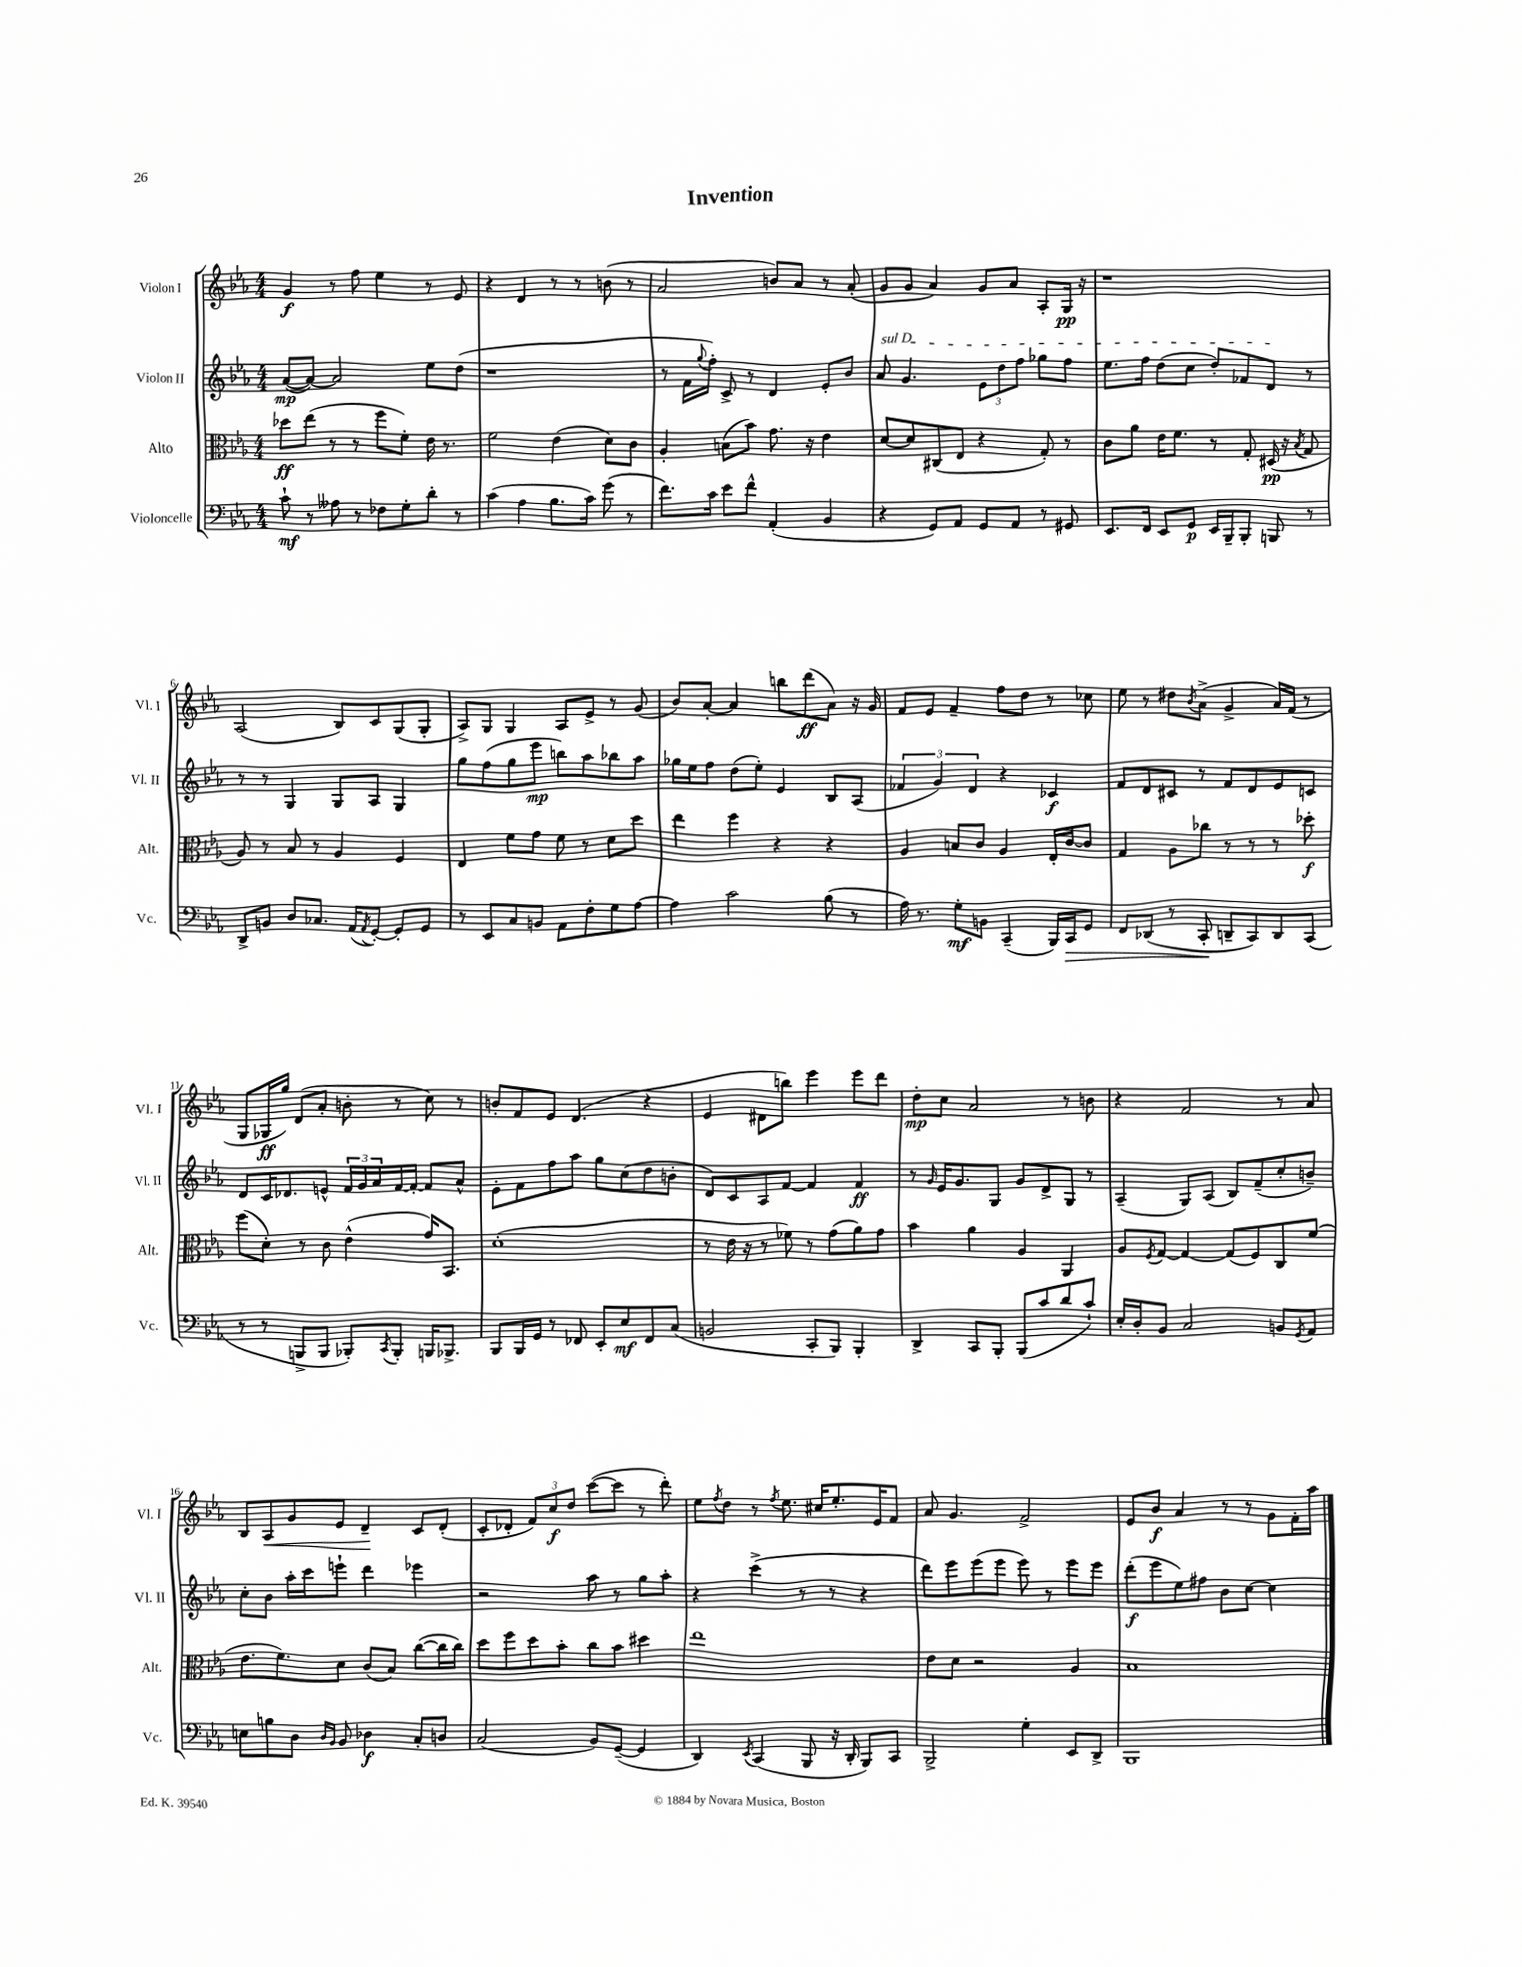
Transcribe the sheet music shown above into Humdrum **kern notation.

**kern	**kern	**kern	**kern
*staff4	*staff3	*staff2	*staff1
*clefF4	*clefC3	*clefG2	*clefG2
*k[b-e-a-]	*k[b-e-a-]	*k[b-e-a-]	*k[b-e-a-]
*M4/4	*M4/4	*M4/4	*M4/4
8c`	8dd-	([8a-	4g
8r	(8ee-	8a-_)	.
8A--	8r	2a-]	8r
8r	8r	.	8ff
8F-	8ff	.	4ee-
8G'	8f')	.	.
8d'	16e-	8ee-	8r
.	8.r	.	.
8r	.	(8dd	8e-
=	=	=	=
(4c	2f	1r	4r
4A-	.	.	4d
8.B-	(4e-	.	8r
.	.	.	8r
16c)	.	.	.
(8g	8d)	.	(8b
8r	8c	.	8r
=	=	=	=
8.f)	4A-'	8r	2a-
.	.	16f	.
.	.	8qqgg	.
16c	.	16ff')	.
8e-	(8B	8c^	.
8f^^	8b-)	8r	.
(4AA-'	8.g	4d	8b)
.	.	.	8a-
.	16r	.	.
4BB-	4e-	8e-'	8r
.	.	8b-	(8a-'
=	=	=	=
4r	[8d	8a-	8g
.	8d]	4.g	8g
8GG)	(8C#	.	4a-)
8AA-	8E-	.	.
8GG	4r	12e-	8g
.	.	12dd	.
8AA-	.	.	8a-
.	.	12ff	.
8r	8G')	8gg-	8A-'
8GG#	8r	8ff	16G
.	.	.	16r
=	=	=	=
8.EE-	8c	8.ee-	1r
.	8a-	.	.
16FF	.	16ff	.
8EE-	16e-	(8dd	.
.	8.f	.	.
8GG	.	8cc	.
16EE-	8r	8dd')	.
16BBB-~	.	.	.
8BBB-'	8G'	8f-	.
8BBB	(16D#	8d	.
.	16r	.	.
.	8qB-	.	.
8r	8G	8r	.
=	=	=	=
8DD^	8A-)	8r	(2A-
8BB	8r	8r	.
8D	8B-	4G	.
8.C-	8r	.	.
.	4A-	8G	8B-)
(16AA-	.	.	.
8qAA-	.	.	.
[8GG')	.	8A-	8c
8GG']	4F	4G	(8G
8GG	.	.	8G'
=	=	=	=
8r	4E-	8gg	8A-^)
8EE-	.	(8ff	8G
8C	8f	8gg	4G
8BB	8g	8eee-	.
8AA-	8f	8bb)	8A-
8F'	8r	8aa-	8e-^
8G	8d	8bb-	8r
[8A-	8dd	8aa-	(8g
=	=	=	=
4A-]	4ee-	16gg-	8b-)
.	.	16ee-	.
.	.	8ff	[8a-'
2c	4ff	(8dd	4a-]
.	.	8ee-')	.
.	4r	4e-	8bb
.	.	.	(8ddd
(8B-	4r	8B-	8a-)
8r	.	(8A-	16r
.	.	.	16g
=	=	=	=
16A-)	4A-	6f-	8f
8.r	.	.	.
.	.	.	8e-
.	.	6g)	.
8G'	8B	.	4f~
.	.	6d	.
8BB	8c	.	.
(4CC~	4A-	4r	8ff
.	.	.	8dd
16BBB-)	16E-'	4c-	8r
16CC	[16c	.	.
8GG	8c]	.	8cc-
=	=	=	=
8FF	4G	8f	8ee-
(8DD-	.	8d	8r
8r	8A-	8c#	8dd#
.	.	.	8qb-
8CC'	8cc-	8r	(8a-^
8DD~	8r	8f	4g^
8CC)	8r	8d	.
8DD	8r	8e-	16a-)
.	.	.	(16f
(8CC	8dd-'	8c	8r
=	=	=	=
8r	(8ff	8d	8G
8r	8d')	16c	16G-
.	.	8.d-	16gg)
8BBB^	8r	.	(8d
8BBB	8c	8e^^	8a-'
8BBB-')	(4e-^^	24f	8b'
.	.	24g	.
.	.	24a-	.
8qCC	.	.	.
8BBB-'	.	[16f	8r
.	.	16f'_	.
16BBB	16g)	8f]	8cc)
8.BBB-^	8.BB-	.	.
.	.	8a-^^	8r
=	=	=	=
8BBB-	(1d'	8e-'	8b'
16BBB-	.	8f	8f
16GG	.	.	.
8r	.	8ff	8e-
8FF-	.	8aa-	(4.d
8EE-'	.	8gg	.
8E-	.	(8cc	.
8FF-	.	8dd	4r
(8C	.	8b'	.
=	=	=	=
2BB	8r	8d)	4e-
.	16e-	8c	.
.	16r	.	.
.	8r	8A-	8d#
.	8f-)	[8f	8bb)
8CC'	8r	4f]	4eee-
8BBB-)	(8g	.	.
4BBB-'	8a-)	4f	8eee-
.	8g	.	8ddd
=	=	=	=
4DD^	4b-	8r	8dd'
.	.	16qqg	.
.	.	16e-	8cc
.	.	8.g	.
8CC	4a-	.	2a-
8BBB-'	.	8G	.
(8BBB-	4A-	8g	.
8c	.	8d^	.
8d	4AA-	8G	8r
8c`)	.	8r	8b
=	=	=	=
16E-'	8A-	(4A-~	4r
16D'	.	.	.
.	8qF	.	.
8BB-	[8G	.	.
2C	4G_	8G)	2f
.	.	(8A-	.
.	(8G]	8B-)	.
.	8F)	(8f~	.
8BB	8C	8cc'	8r
8qGG	.	.	.
8AA-	(8f	8b~)	8a-
=	=	=	=
8E	8.e-	8cc'	8B-
8B	.	8b-	8A-
.	8.f)	.	.
8D	.	16aa-'	8g
.	.	16ccc	.
16qqD	.	.	.
16qqBB-	.	.	.
8BB-	8d	8eee`	8e-
4D-	(8c	4ddd	4d~
.	8B-)	.	.
8C'	([8cc	4eee-	8c
8D	16cc]	.	(8d'
.	16cc)	.	.
=	=	=	=
(2C	8dd	2r	8c'
.	8ff	.	8d-'
.	8dd	.	12f)
.	.	.	12cc
.	8b-'	.	.
.	.	.	12dd
8BB-)	8cc	8aa-	([8ccc
([8GG~	8b-	8r	8ccc]
4GG]	4dd#	8gg	8r
.	.	8aa-'	8ddd')
=	=	=	=
4DD)	1ee-	4r	8ee-
.	.	.	8qff
.	.	.	8dd
8qEE-	.	.	.
(4CC	.	(4ccc^	8r
.	.	.	8qff
.	.	.	8.ee-
8BBB-	.	8r	.
.	.	.	16cc#
16r	.	8r	8.ee-'
16DD'	.	.	.
8BBB-)	.	4r	.
.	.	.	16e-
8CC	.	.	8f
=	=	=	=
2BBB-^	8e-	8ddd)	8a-
.	8d	8eee-	4.g
.	2r	(8eee-	.
.	.	8eee-	.
4G'	.	8eee-)	2f^
.	.	8r	.
8EE-	4A-	8eee-	.
8DD^	.	8eee-	.
=	=	=	=
1BBB-	1B-	(8ddd'	8e-
.	.	8eee-	8b-
.	.	8ee-)	4a-
.	.	8ff#	.
.	.	8b-	8r
.	.	[8cc	8r
.	.	4cc]	8g
.	.	.	16f'
.	.	.	16aa-
==	==	==	==
*-	*-	*-	*-
